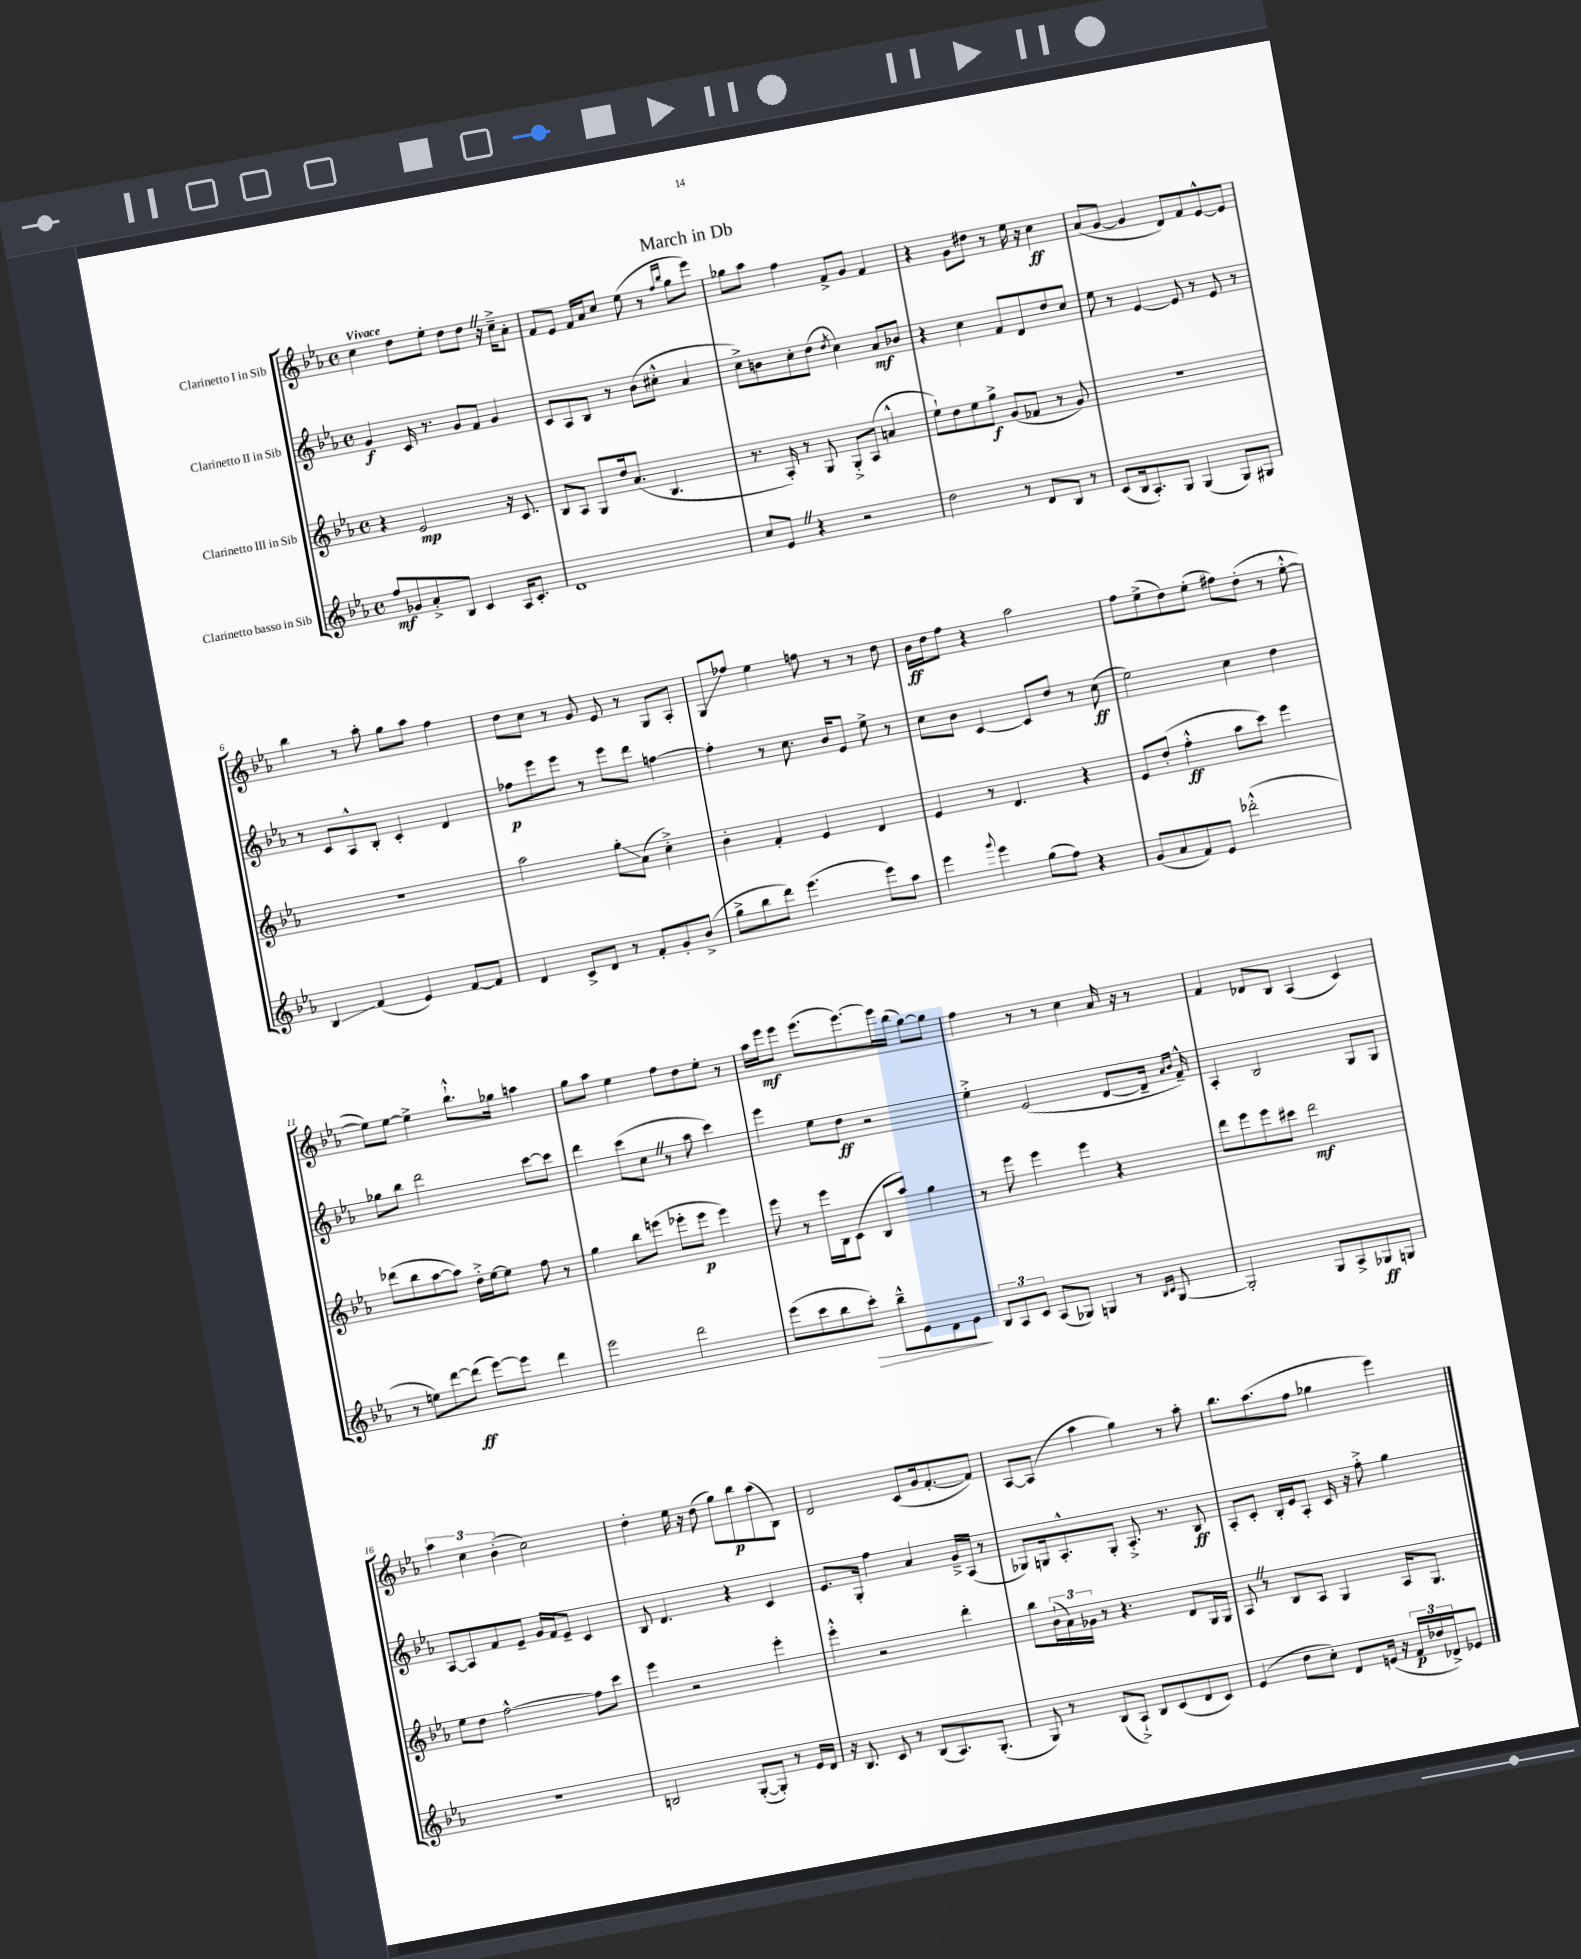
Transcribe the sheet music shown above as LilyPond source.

\header { title = "March in Db" }
<<
\new StaffGroup <<
\new Staff = "s0" \with { instrumentName = "Clarinetto I in Sib" } {
    \clef treble \key ees \major \defaultTimeSignature \time 4/4 \tempo "Vivace"
    c''4 d''8 ees''8-. d''8 d''8 \once \override BreathingSign.text = \markup { \musicglyph "scripts.caesura.straight" } \breathe r16 c''16---> aes'8-. |
    f'8 ees'8 f'16 aes'16 c''8 ees''8( r8 \grace { f''16 bes''16 } g''8 ees'''8) |
    ges''8 aes''8 f''4 f'8-> g'8 f'4 |
    r4 g'8 dis''8 r8 ees''16 r16 c''4\ff |
    aes'8( g'8~ g'4 d'8) f'8 ees'8~-^ ees'8 |
    bes''4 r8 aes''8-. g''8 aes''8 f''4 |
    d''8 c''8 r8 g'8 ees'8 r8 g8 aes8-. |
    g8\glissando fes''8 ees''4 f''8 r8 r8 d''8 |
    bes'16\ff d''16 f''8 r4 aes''2 |
    f''8 ees''8->( d''8) ees''8-.( fis''8) d''8-.( r8 ees''8~-.-^ |
    ees''8) ees''8~ ees''4-> bes''8.-!-^ ges''16 a''4 |
    g''8 aes''8 ees''4 f''8 d''8 ees''8-. r8 |
    aes''16 ees'''16\mf ees'''8 ees'''8.( ees'''8.~) ees'''16 bes''16( g''8~) g''8 |
    f''4 r8 r8 c''4 aes'16 r16 r8 |
    f'4 des'8 bes8 aes4( c'4) |
    \tuplet 3/2 { aes''4 c''4 bes'4-.( } c''2) |
    d''4-. ees''16 r16 d''8( g''8) bes''8\p aes''8( bes8) |
    d'2 c'8( g'16 f'8.~-. f'8) |
    aes8~ aes8( aes''4 g''4) r8 aes''8-. |
    bes''8. aes''8.( f''8 ges''4 ees'''4) \bar "|." |
}
\new Staff = "s1" \with { instrumentName = "Clarinetto II in Sib" } {
    \clef treble \key ees \major \defaultTimeSignature \time 4/4
    g'4\f c'16 r8. g'8 f'8 g'4 |
    c'8 aes8 bes8 r8 bes'8( cis''8-.-^ aes'4 |
    c''8->) b'8 c''8-. d''8( \acciaccatura { d''8 } c''4) aes'8\mf bes'8 |
    r4 c''4 f'8 d'8 d''8 c''8 |
    ees''8 r8 ees'4~ ees'8 r8 ees'8 r8 |
    r8 c'8 aes8-^ bes8-. c'4-. d'4 |
    fes''8\p ees'''8 ees'''8 r8 ees'''8 d'''8 f''4~ |
    f''4-. r8 c''8. bes'16 ees'8 ees''8-> r8 |
    c''8 bes'8 c'4~ c'8 d''8 r8 c''8\ff( |
    ees''2) c''4 d''4 |
    ges''8 bes''8 d'''2 c'''8~ c'''8 |
    d'''4 c'''8( c''8 \once \override BreathingSign.text = \markup { \musicglyph "scripts.caesura.straight" } \breathe r8 aes''8 c'''4) |
    ees'''4 ees''8 d''8\ff r2 |
    ees''4-.-> ees'2( d'8~ d'16-- \grace { aes'16 bes'16 } f'16---^) |
    aes4-. bes2 g8 g8 |
    aes8~ aes8 f'8 ees'8-- g'16 f'16 ees'8-- c'4 |
    bes8 d'4. r4 c'4 |
    ees'8. g16-. f''4 aes'4 g'16---> aes16( r8 |
    ges8) g16 aes8.-.-^ g8-. aes8.-.-> r8. bes8\ff |
    aes8-. c'8-. bes16-. ees'16 aes8-. c'16 r16 f''8-.-> g''4 \bar "|." |
}
\new Staff = "s2" \with { instrumentName = "Clarinetto III in Sib" } {
    \clef treble \key ees \major \defaultTimeSignature \time 4/4
    r4 ees'2\mp r16 c'8. |
    bes8 aes8 g8 d''16 aes'8.( bes4. |
    r8. aes16-.) r8 g8 g8-.-> aes8( a'4-^ |
    ees''8-!) d''8 ees''8 g''8->\f g'8( fes'8 r8 g'8) |
    R1 |
    R1 |
    aes''2 g''8-.\glissando aes'8( c''4-.->) |
    bes'4-. f'4-. ees'4 d'4 |
    ees'4 r8 d'4. r4 |
    ees'8 d''8-.( f''4-.-^\ff aes''8 c'''8) ees'''4 |
    des'''8( bes''8 aes''8~ aes''8) d''16-.-> ees''16~ ees''8 f''8 r8 |
    g''4 bes''8 e'''8( ees'''8-. ees'''8\p ees'''4) |
    ees'''8 r8 ees'''16 bes16 c'8( bes8 aes''8) g''4 |
    r8 ees'''8 ees'''4 ees'''4 r4 |
    d'''8 ees'''8 ees'''8 cis'''8 d'''2\mf |
    ees''8 d''8 f''2~-^ f''8 c'''8 |
    ees'''4 r2 ees'''4-. |
    ees'''4-.-^ r2 d'''4-. |
    bes''8 \tuplet 3/2 { bes'16-!( aes'16) ges'16 } r8 r4. d'8 g16 g16 |
    aes8 \once \override BreathingSign.text = \markup { \musicglyph "scripts.caesura.straight" } \breathe r8 bes8 aes8 g4 aes16 g8. \bar "|." |
}
\new Staff = "s3" \with { instrumentName = "Clarinetto basso in Sib" } {
    \clef treble \key ees \major \defaultTimeSignature \time 4/4
    f''8\mf ges'8 aes'8-.-> bes8 c'4 aes16 c'8.-. |
    d'1 |
    c''8 ees'8 \once \override BreathingSign.text = \markup { \musicglyph "scripts.caesura.straight" } \breathe r4 r2 |
    d''2 r8 d'8 bes8 r8 |
    c'8( bes16 aes8.-.) g8 g4( g8) gis8 |
    bes4\glissando f'4( ees'4) f'8~ f'8 |
    d'4 c'8-> d'8 r8 f'8-. g'8-. bes'8->( |
    g''8-> bes''8 d'''8) ees'''4.( ees'''8) aes''8 |
    ees'''4 \appoggiatura { g'''8 } ees'''4 g''8( f''8) r4 |
    g'8( aes'8 f'8) ees'8 des'''2-.-^( |
    r8 e''8) d'''8~ d'''8\ff( ees'''8~) ees'''8 d'''4 |
    ees'''2 d'''2 |
    ees'''8( c'''8 bes''8 c'''8-.\>) bes''8---^ ees'8 d'8 ees'8\! |
    \tuplet 3/2 { bes8 aes8 c'8 } aes8( ges8) g4 r8 \grace { bes16 c'16 } g8~ |
    g2-. g8 aes8-> ges8\ff g8 |
    R1 |
    b2 g8~-.( g8-.) r8 ees'16 d'16 |
    r16 bes8. c'8 r8 bes8( aes8.) g8.-.( |
    g8) r8 bes8( aes8-!->) bes8 c'8( d'8 c'8) |
    ees'4( d''8 c''8-.) d'8 e'16( r16 \tuplet 3/2 { f'16\p des''16 des'16->) } ees'8 \bar "|." |
}
>>
>>
